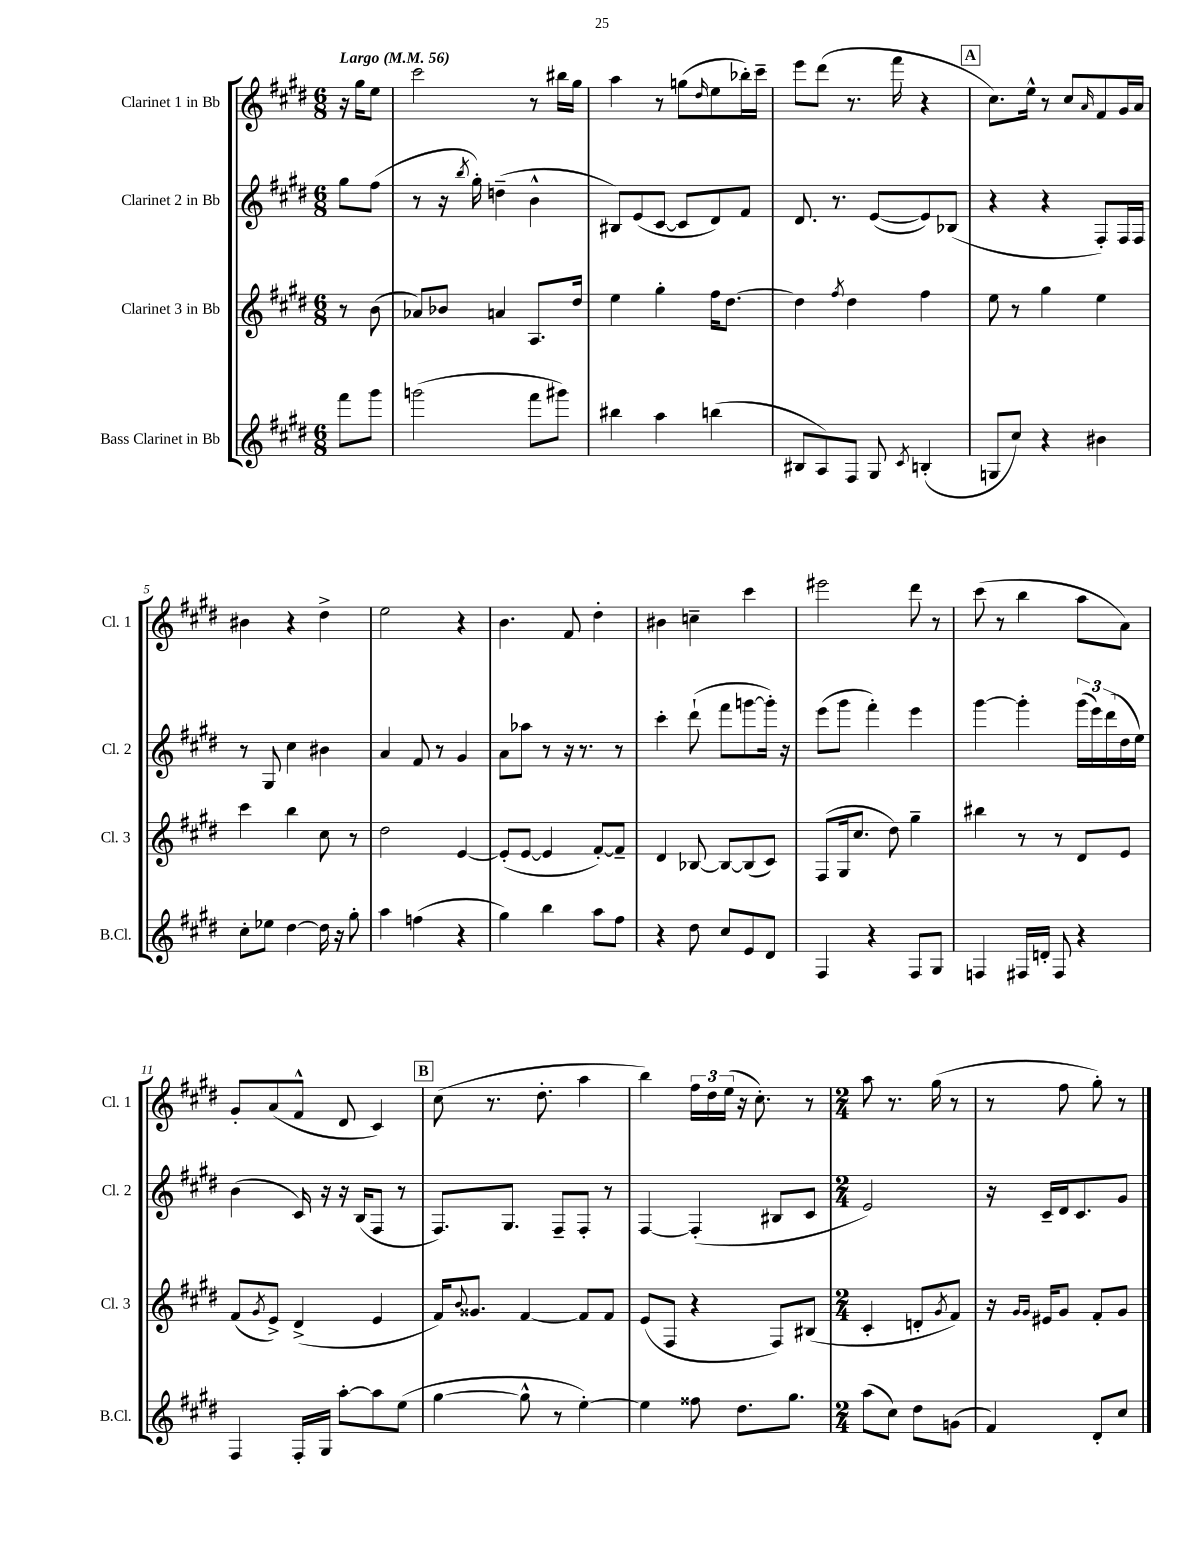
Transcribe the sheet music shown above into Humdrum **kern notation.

**kern	**kern	**kern	**kern
*part4	*part3	*part2	*part1
*staff4	*staff3	*staff2	*staff1
*I"Bass Clarinet in Bb	*I"Clarinet 3 in Bb	*I"Clarinet 2 in Bb	*I"Clarinet 1 in Bb
*I'B.Cl.	*I'Cl. 3	*I'Cl. 2	*I'Cl. 1
*clefG2	*clefG2	*clefG2	*clefG2
*k[f#c#g#d#]	*k[f#c#g#d#]	*k[f#c#g#d#]	*k[f#c#g#d#]
*M6/8	*M6/8	*M6/8	*M6/8
*MM56	*MM56	*MM56	*MM56
=	=	=	=
!	!	!	!LO:TX:a:B:t=Largo
8fff#\L	8r	8gg#\L	16r
.	.	.	16gg#\KL
8ggg#\J	(8b\	(8ff#\J	8ee\J
=1	=1	=1	=1
(2gggn\	8a-X/L)	8r	2ccc#\
.	8b-X/J	16r	.
.	.	8qbb/	.
.	.	16gg#'\)	.
.	4an/	(4ddn~\	.
8fff#\L	8.A/L	4b^^\	8r
8ggg#X\J)	.	.	16bb#X\LL
.	16dd#/Jk	.	16gg#\JJ
=2	=2	=2	=2
4bb#X\	4ee\	8B#X/L)	4aa\
.	.	(8e/	.
4aa\	4gg#'\	[8c#/J	8r
.	.	8c#/L]	(8ggn\L
.	.	.	16qqdd#/
(4bbn\	16ff#\KL	8d#/)	8ee\
.	[8.dd#\J	.	.
.	.	8f#/J	16bb-X'\L)
.	.	.	16ccc#~\JJ
=3	=3	=3	=3
8B#X/L	4dd#\]	8.d#/	8eee\L
8A/)	.	.	(8ddd#\J
.	.	8.r	.
.	8qff#/	.	.
8F#/J	4dd#\	.	8.r
8G#/	.	([8e/L	.
.	.	.	16fff#\
8qc#/	.	.	.
(4Bn'/	4ff#\	8e/])	4r
.	.	(8B-X/J	.
!!LO:REH:place=s1:t=A
=4	=4	=4	=4
8Gn/L	8ee\	4r	8.cc#\L)
8cc#/J)	8r	.	.
.	.	.	16ee^^\Jk
4r	4gg#\	4r	8r
.	.	.	8cc#/L
.	.	.	16qqa/
4b#X\	4ee\	8F#'/L)	8f#/
.	.	16F#/L	16g#/L
.	.	16F#/JJ	16a/JJ
!!LO:LB:g=z
=5	=5	=5	=5
8cc#'\L	4ccc#\	8r	4b#X\
8ee-X\J	.	8G#/	.
[4dd#\	4bb\	4cc#\	4r
16dd#\]	8cc#\	4b#X\	4dd#^\
16r	.	.	.
8gg#'\	8r	.	.
=6	=6	=6	=6
4aa\	2dd#\	4a/	2ee\
(4ffn\	.	8f#/	.
.	.	8r	.
4r	[4e/	4g#/	4r
=7	=7	=7	=7
4gg#\)	(8e'/L]	8a\L	4.b\
.	[8e/J	8aa-X\J	.
4bb\	4e/]	8r	.
.	.	16r	8f#/
.	.	8.r	.
8aa\L	[8f#'/L)	.	4dd#'\
8ff#\J	8f#~/J]	8r	.
=8	=8	=8	=8
4r	4d#/	4ccc#'\	4b#X\
8dd#\	[8B-X/	(8ddd#`\	4ccn~\
8cc#/L	8B-/L_	8fff#\L	.
8e/	(8B-/]	[8gggn\	4ccc#\
8d#/J	8c#/J)	16ggg'\Jk])	.
.	.	16r	.
=9	=9	=9	=9
4F#/	(8F#/L	(8eee\L	2eee#X\
.	16G#/k	8ggg#\J	.
.	8.cc#/J	.	.
4r	.	4fff#'\)	.
.	8dd#\)	.	.
8F#/L	4gg#~\	4eee\	8ddd#\
8G#/J	.	.	8r
=10	=10	=10	=10
4Fn/	4bb#X\	[4ggg#\	(8ccc#\
.	.	.	8r
16F#X/LL	8r	4ggg#'\]	4bb\
16dn'/JJ	.	.	.
8F#/	8r	.	.
4r	8d#/L	(24ggg#\LL	8aa\L
.	.	24eee\)	.
.	.	(24ddd#\	.
.	8e/J	16dd#\	8a\J)
.	.	16ee\JJ)	.
!!LO:LB:g=z
=11	=11	=11	=11
4F#/	(8f#/L	(4b\	8g#'/L
.	8qg#/	.	.
.	8e^/J)	.	(8a/
16F#'/LL	(4d#^/	16c#/)	8f#^^/J
16G#/JJ	.	16r	.
[8aa'\L	.	16r	8d#/
.	.	(16B/KL	.
8aa\]	4e/	8F#/J	4c#/)
(8ee\J	.	8r	.
!!LO:REH:place=s1:t=B
=12	=12	=12	=12
[4gg#\	16f#/KL)	8.F#/L)	(8cc#\
.	8qqb/	.	.
.	8.g##X/J	.	.
.	.	.	8.r
.	.	8.G#/J	.
8gg#^^\]	[4f#/	.	.
.	.	.	8.dd#'\
8r	.	8F#~/L	.
[4ee'\)	8f#/L]	8F#'/J	4aa\
.	8f#/J	8r	.
=13	=13	=13	=13
4ee\]	(8e/L	[4F#/	4bb\)
.	8F#/J	.	.
8ff##X\	4r	(4F#'/]	24ff#\LL
.	.	.	24dd#\
.	.	.	(24ee\JJ
8.dd#\L	.	.	16r
.	.	.	8.cc#'\)
.	8F#/L)	8B#X/L	.
8.gg#\J	.	.	.
.	(8B#X/J	8c#/J	8r
=14	=14	=14	=14
*M2/4	*M2/4	*M2/4	*M2/4
(8aa\L	4c#'/	2e/)	8aa\
8cc#\J)	.	.	8.r
8dd#\L	8dn'/L	.	.
.	.	.	(16gg#\
.	8qg#/	.	.
(8gn\J	8f#/J)	.	8r
=15	=15	=15	=15
4f#/)	16r	16r	8r
.	16qqg#/LL	.	.
.	16qqg#/JJ	.	.
.	16e#X/KL	16c#~/LL	.
.	8g#/J	16d#/J	8ff#\
.	.	8.c#/	.
8d#'/L	8f#'/L	.	8gg#'\)
8cc#/J	8g#/J	8g#/J	8r
==	==	==	==
*-	*-	*-	*-
